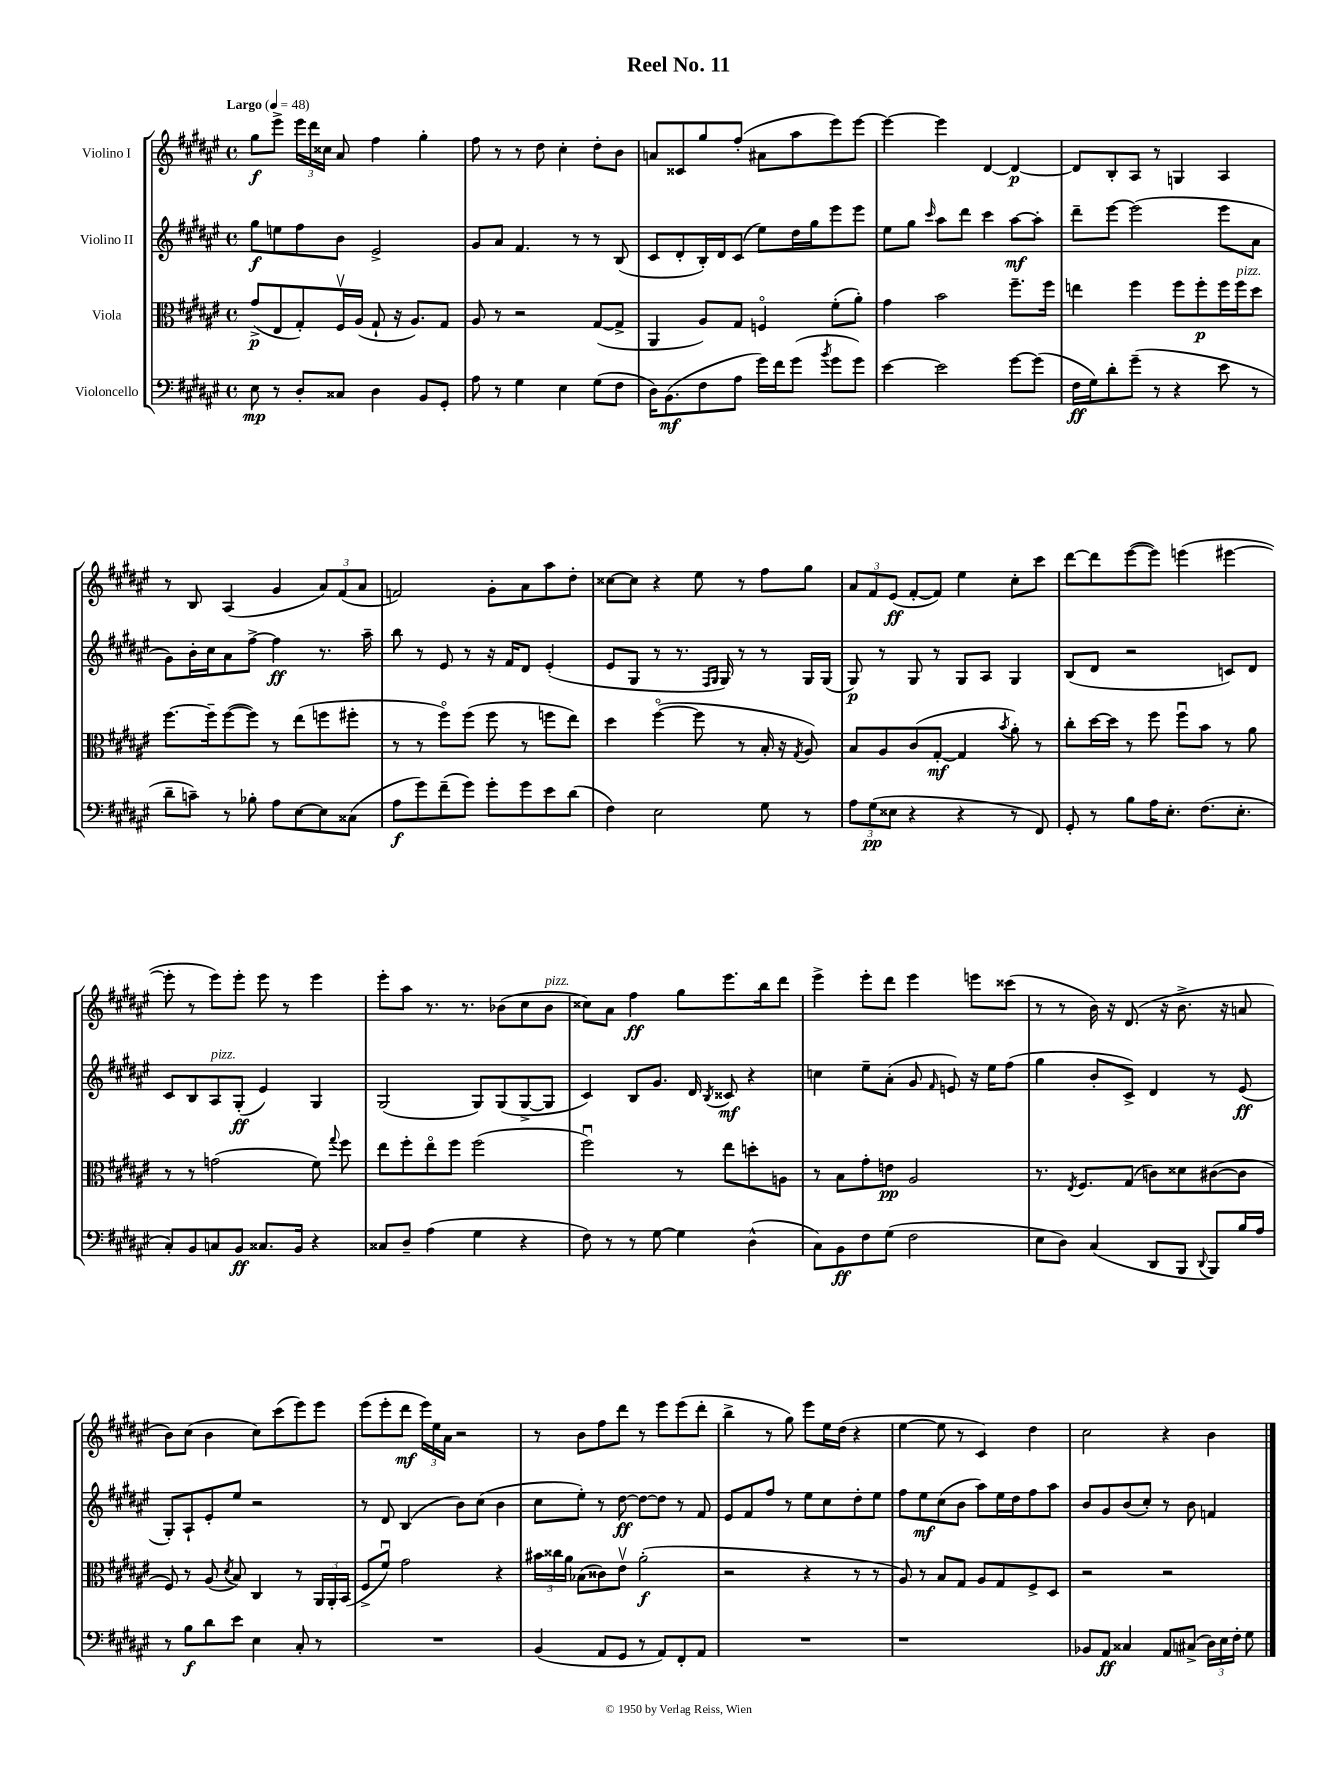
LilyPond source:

\header { title = "Reel No. 11" }
<<
\new StaffGroup <<
\new Staff = "s0" \with { instrumentName = "Violino I" } {
    \clef treble \key fis \major \defaultTimeSignature \time 4/4 \tempo "Largo" 4 = 48
    \autoBeamOff gis''8[\f eis'''8]-> \tuplet 3/2 { eis'''16[ dis'''16 cisis''16] } ais'8 fis''4 gis''4-. |
    fis''8 r8 r8 dis''8 cis''4-. dis''8[-. b'8] |
    a'8[ cisis'8 gis''8 fis''8]-.( ais'8[ ais''8 eis'''8) eis'''8]~ |
    eis'''4~ eis'''4 dis'4~ dis'4~\p |
    dis'8[ b8-. ais8] r8 g4 ais4 |
    r8 b8 ais4( gis'4 \tuplet 3/2 { ais'8[) fis'8( ais'8] } |
    f'2) gis'8[-. ais'8 ais''8 dis''8]-. |
    cisis''8[~ cisis''8] r4 eis''8 r8 fis''8[ gis''8] |
    \tuplet 3/2 { ais'8[ fis'8 eis'8]\ff( } fis'8[~-. fis'8]) eis''4 cis''8[-. cis'''8] |
    dis'''8[~ dis'''8 eis'''8~( eis'''8]) e'''4( eis'''4~ |
    eis'''8-. r8 eis'''8[) eis'''8]-. eis'''8 r8 eis'''4 |
    eis'''8[-. ais''8] r8. r8. bes'8[( cis''8 bes'8]^\markup { \italic "pizz." } |
    cisis''8[) ais'8] fis''4\ff gis''8[ eis'''8. b''16 dis'''8] |
    eis'''4-> eis'''8[-. dis'''8] eis'''4 e'''8[ cisis'''8]( |
    r8 r8 b'16) r16 dis'8.( r16 b'8.-> r16 a'8 |
    b'8[) cis''8]( b'4 cis''8[) cis'''8( eis'''8) eis'''8] |
    eis'''8[( eis'''8-. dis'''8]\mf \tuplet 3/2 { eis'''16[) eis''16 ais'16] } r2 |
    r8 b'8[ fis''8 dis'''8] r8 eis'''8[ eis'''8( dis'''8]-. |
    b''4-> r8 gis''8) eis'''8[ eis''16 dis''16]( r4 |
    eis''4~ eis''8 r8 cis'4) dis''4 |
    cis''2 r4 b'4 \bar "|." |
}
\new Staff = "s1" \with { instrumentName = "Violino II" } {
    \clef treble \key fis \major \defaultTimeSignature \time 4/4
    \autoBeamOff gis''8[\f e''8 fis''8 b'8] eis'2-> |
    gis'8[ ais'8] fis'4. r8 r8 b8( |
    cis'8[ dis'8-. b16-.) dis'16 cis'8]( eis''8[) dis''16 gis''16 eis'''8 eis'''8] |
    eis''8[ gis''8] \grace { cis'''16 } ais''8[ dis'''8] cis'''4 ais''8[~\mf ais''8]-. |
    dis'''8[-- eis'''8]~ eis'''2( eis'''8[ ais'8] |
    gis'8[) b'16-. cis''16 ais'8 fis''8]~-> fis''4\ff r8. ais''16-- |
    b''8 r8 eis'8 r8 r16 fis'16[ dis'8] eis'4-.( |
    eis'8[ gis8] r8 r8. \grace { fis16[ gis16] } gis16) r8 r8 gis16[ gis16]( |
    gis8\p) r8 gis8 r8 gis8[ ais8] gis4 |
    b8[( dis'8] r2 c'8[) dis'8] |
    cis'8[ b8 ais8^\markup { \italic "pizz." } gis8]-.\ff( eis'4) gis4 |
    gis2( gis8[) gis8( gis8~-> gis8] |
    cis'4) b8[ gis'8.] dis'16 \acciaccatura { b8 } cisis'8\mf r4 |
    c''4 eis''8[-- ais'8]-.( gis'8 \grace { fis'16 } e'8) r16 eis''16[ fis''8]( |
    gis''4 b'8[-. cis'8]->) dis'4 r8 eis'8\ff( |
    gis8[-.) ais8-! eis'8-. eis''8] r2 |
    r8 dis'8 b4( b'8[) cis''8]( b'4 |
    cis''8[ eis''8]-.) r8 dis''8~\ff dis''8[~ dis''8] r8 fis'8 |
    eis'8[ fis'8 fis''8] r8 eis''8[ cis''8 dis''8-. eis''8] |
    fis''8[ eis''8\mf cis''8( b'8] ais''8[) eis''16 dis''16 fis''8 ais''8] |
    b'8[ gis'8 b'8( cis''8]-.) r8 b'8 f'4 \bar "|." |
}
\new Staff = "s2" \with { instrumentName = "Viola" } {
    \clef alto \key fis \major \defaultTimeSignature \time 4/4
    \autoBeamOff gis'8[->\p( eis8 gis8-.) fis16\upbow ais16]( gis8-! r16 ais8.[) gis8] |
    ais8 r8 r2 gis8[~( gis8]-> |
    ais,4 ais8[) gis8] f4\flageolet fis'8[-.( ais'8]-.) |
    gis'4 b'2 fis''8.[-- fis''16] |
    e''4 fis''4 fis''8[ fis''8-.\p fis''16 fis''16^\markup { \italic "pizz." } dis''8] |
    fis''8.[~ fis''16-- fis''8~( fis''8]) r8 eis''8[( f''8 fis''8]-. |
    r8 r8 fis''8[\flageolet) fis''8]( fis''8 r8 f''8[ eis''8]) |
    dis''4 fis''4~\flageolet( fis''8 r8 b16-. r16 \acciaccatura { gis8 } ais8) |
    b8[ ais8 cis'8( gis8]~-.\mf gis4 \acciaccatura { b'8 } ais'8-.) r8 |
    cis''8[-. dis''16~ dis''16] r8 fis''8 fis''8[\downbow b'8] r8 ais'8 |
    r8 r8 g'2( fis'8) \appoggiatura { gis''8 } fis''8 |
    eis''8[ fis''8-. eis''8\flageolet fis''8] fis''2( |
    fis''2\downbow) r8 eis''8[ d''8-. a8] |
    r8 b8[ gis'8-. e'8]\pp ais2 |
    r8. \acciaccatura { eis8 } fis8.[ gis8]( c'8[) disis'8 cis'8~( cis'8] |
    fis8) r8 ais8( \acciaccatura { dis'8 } b8) cis4 r8 \tuplet 3/2 { ais,16[ ais,16-. b,16]( } |
    fis8[-> fis'8]\downbow) gis'2 r4 |
    \tuplet 3/2 { bis'16[ cisis''16 ais'16] } bes8[( cisis'8) eis'8]\upbow ais'2-.\f( |
    r2 r4 r8 r8 |
    ais8) r8 b8[ gis8] ais8[ gis8 fis8-> dis8] |
    r2 r2 \bar "|." |
}
\new Staff = "s3" \with { instrumentName = "Violoncello" } {
    \clef bass \key fis \major \defaultTimeSignature \time 4/4
    \autoBeamOff eis8\mp r8 dis8[-. cisis8] dis4 b,8[ gis,8]-. |
    ais8 r8 gis4 eis4 gis8[( fis8] |
    dis16[) b,8.\mf( fis8 ais8] gis'16[) fis'16 gis'8]( \acciaccatura { b'8 } gis'8[ gis'8]) |
    eis'4~ eis'2 gis'8[~ gis'8]( |
    fis16[\ff gis16) dis'8-. gis'8]--( r8 r4 eis'8 r8 |
    dis'8[-- c'8]--) r8 bes8-. ais8[ eis8~ eis8 cisis8]( |
    ais8[\f gis'8) fis'8--( gis'8]) gis'8[-. gis'8 eis'8 dis'8]( |
    fis4) eis2 gis8 r8 |
    \tuplet 3/2 { ais8[ gis8\pp( eisis8] } r4 r4 r8 fis,8) |
    gis,8-. r8 b8[ ais16 eis8.]-. fis8.[( eis8.]-. |
    cis8[-.) b,8 c8 b,8]\ff cisis8.[ b,16] r4 |
    cisis8[ dis8]-- ais4( gis4 r4 |
    fis8) r8 r8 gis8~ gis4 dis4-^( |
    cis8[) b,8\ff fis8 gis8]( fis2 |
    eis8[ dis8]) cis4( dis,8[ b,,8] \appoggiatura { dis,8 } b,,8[) b16 ais16] |
    r8 b8[\f dis'8 eis'8] eis4 cis8-. r8 |
    R1 |
    b,4( ais,8[ gis,8] r8 ais,8[) fis,8-. ais,8] |
    R1 |
    r1 |
    bes,8[ ais,8]\ff cisis4 ais,8[ cis8]->( \tuplet 3/2 { dis16[) eis16 fis16]-. } gis8 \bar "|." |
}
>>
>>
\layout { \context { \Score \remove "Bar_number_engraver" } }
